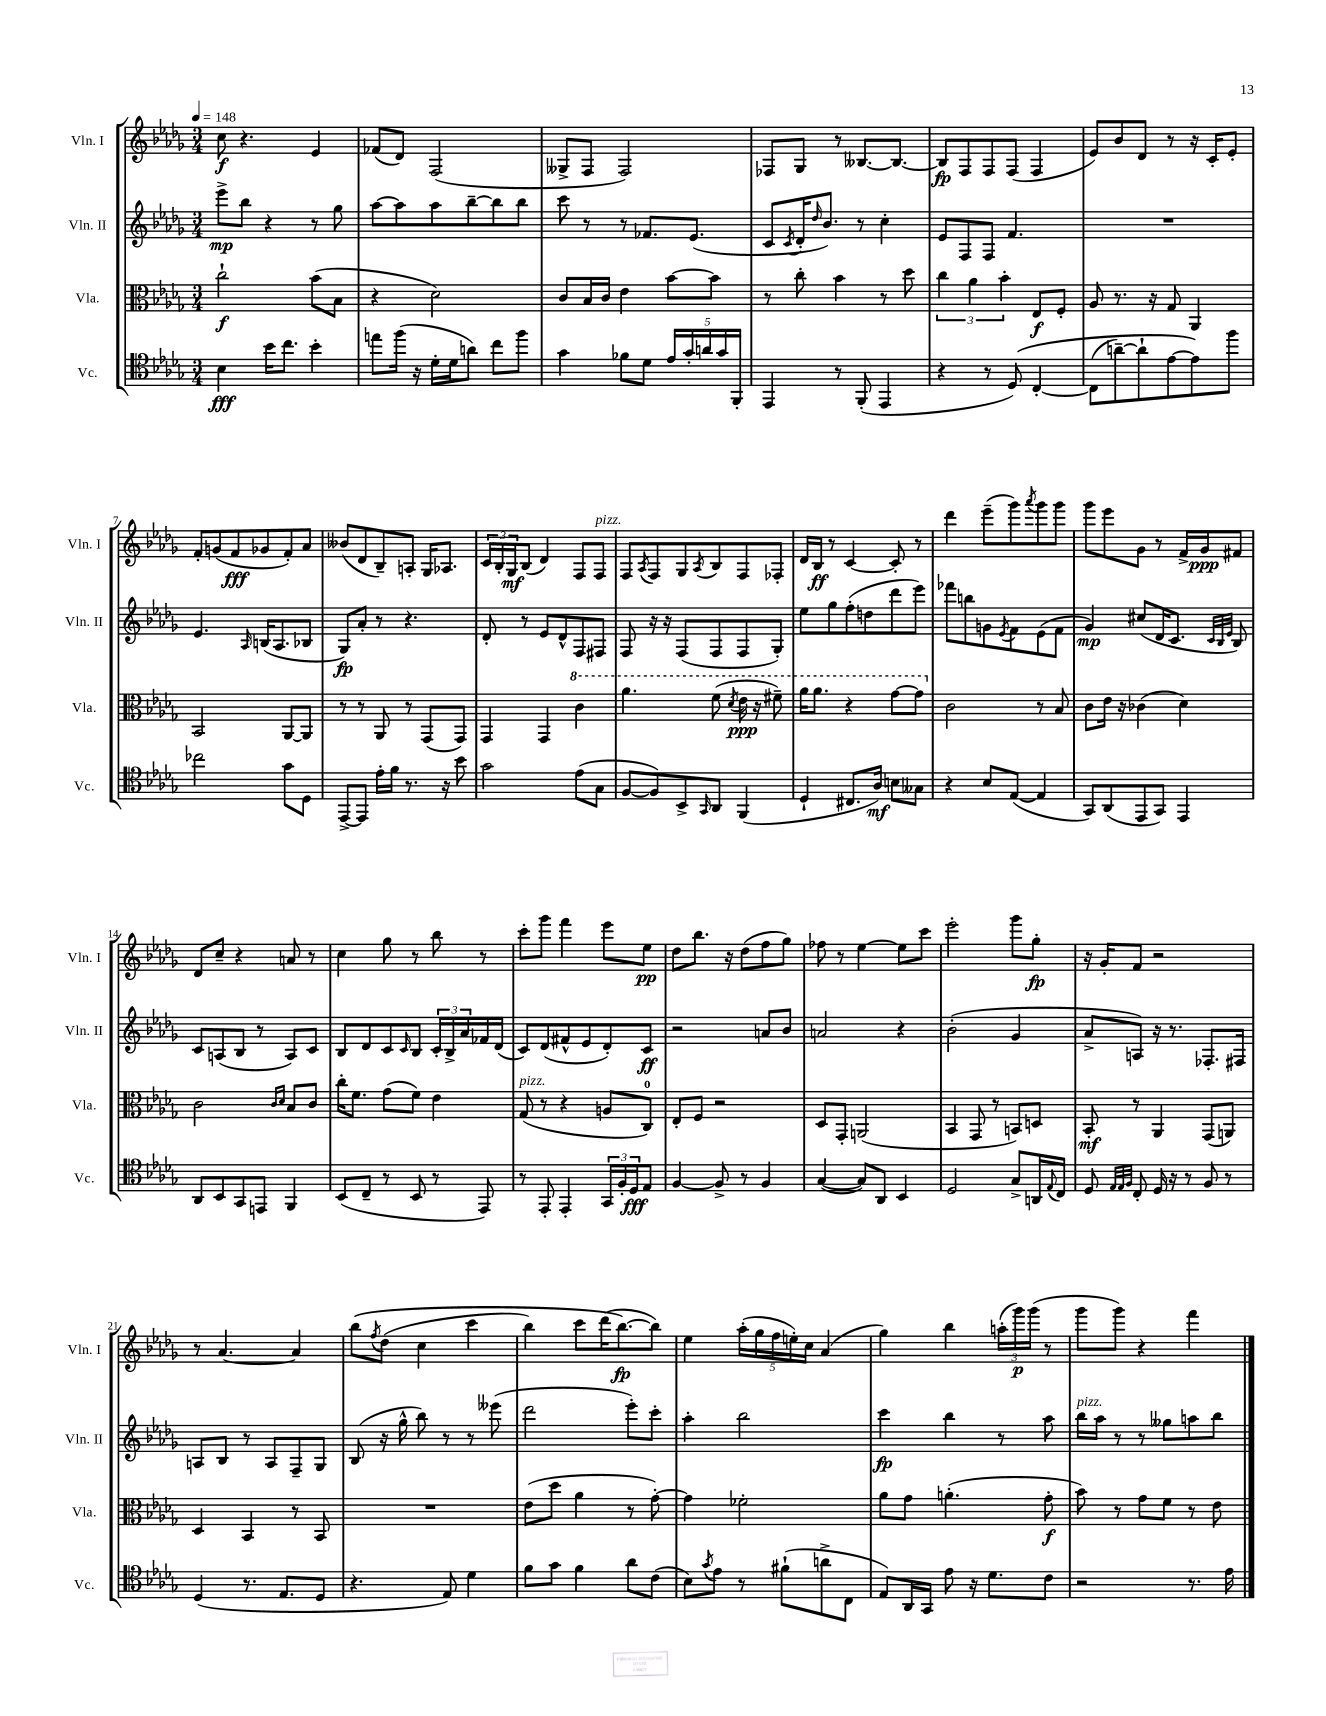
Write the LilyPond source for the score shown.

<<
\new StaffGroup <<
\new Staff = "s0" \with { instrumentName = "Vln. I" shortInstrumentName = "Vln. I" } {
    \clef treble \key des \major \numericTimeSignature \time 3/4 \tempo 4 = 148
    c''8\f r4. ees'4 |
    fes'8( des'8) f2( |
    geses8-> f8 f2) |
    fes8 ges8 r8 beses8.~ beses8.~ |
    beses8\fp f8 f8 f8( f4 |
    ees'8) bes'8 des'8 r8 r16 c'16-. ees'8-. |
    f'8-. g'8( f'8\fff ges'8 f'8-.) aes'8 |
    beses'8( des'8 bes8--) a8-. ges16 aes8. |
    \tuplet 3/2 { c'16 bes16-. ges16\mf } bes8( des'4) f8 f8^\markup { \italic "pizz." } |
    f8 \acciaccatura { aes8 } f8 ges8 \acciaccatura { aes8 } bes8 f8 fes8-. |
    des'16 bes16\ff r8 c'4~ c'8-. r8 |
    des'''4 ees'''8--( ges'''8) \acciaccatura { aes'''8 } ges'''8 ges'''8 |
    ges'''8 ees'''8 ges'8 r8 f'16-> ges'16\ppp fis'8 |
    des'8 c''8-- r4 a'8 r8 |
    c''4 ges''8 r8 bes''8 r8 |
    c'''8-. ges'''8 f'''4 ees'''8 ees''8\pp |
    des''8 bes''8. r16 des''8( f''8 ges''8) |
    fes''8 r8 ees''4~ ees''8 c'''8 |
    ees'''2-. ges'''8 ges''8-.\fp |
    r16 ges'16-. f'8 r2 |
    r8 aes'4.~ aes'4 |
    bes''8\( \acciaccatura { f''8 } des''8( c''4 c'''4 |
    bes''4) c'''8 des'''16( bes''8.~\fp\) bes''8) |
    ees''4 \tuplet 5/4 { aes''16-.( ges''16 f''16 e''16-.) c''16 } aes'4( |
    ges''4) bes''4 \tuplet 3/2 { a''16-.( ges'''16\p) ges'''16( } r8 |
    ges'''8 ges'''8) r4 f'''4 \bar "|." |
}
\new Staff = "s1" \with { instrumentName = "Vln. II" shortInstrumentName = "Vln. II" } {
    \clef treble \key des \major \numericTimeSignature \time 3/4
    ees'''8->\mp bes''8 r4 r8 ges''8 |
    aes''8~ aes''8 aes''8 bes''8~-- bes''8 bes''8 |
    c'''8 r8 r8 fes'8. ees'8.( |
    c'8 \acciaccatura { c'8 } des'16-. \grace { des''16 } bes'8.) r8 c''4-. |
    ees'8 f8 f8 f'4. |
    R2. |
    ees'4. \grace { aes16 } b16( aes8. bes8 |
    ges8\fp) aes'8-. r8 r4. |
    des'8-. r8 ees'8 des'8-^ f8 fis8 |
    f8 r16 r16 f8( f8 f8 ges8-.) |
    ees''8 ges''8 f''8-.( d''8 des'''8 ees'''8) |
    fes'''8 b''8 g'8 \acciaccatura { ees'8 } f'8 ees'8( f'8 |
    ges'4\mp) cis''8( des'16 c'8. \grace { c'32 bes32 ees'32 } bes8) |
    c'8 a8( bes8 r8 a8) c'8 |
    bes8 des'8 c'8 \grace { c'16 } bes8 \tuplet 3/2 { c'16-. bes16-> aes'16 } fes'16 des'16( |
    c'8) des'8( fis'8-^ ees'8 des'8-.) c'8\ff |
    r2 a'8 bes'8 |
    a'2 r4 |
    bes'2-.( ges'4 |
    aes'8-> a8) r16 r8. fes8.-. fis16 |
    a8 bes8 r8 a8 f8-- ges8 |
    bes8( r16 ges''16-^ bes''8) r8 r8 eeses'''8( |
    des'''2 ees'''8-.) c'''8-. |
    aes''4-. bes''2 |
    c'''4\fp bes''4 r8 aes''8 |
    bes''16^\markup { \italic "pizz." } aes''16 r8 r8 geses''8 a''8 bes''8 \bar "|." |
}
\new Staff = "s2" \with { instrumentName = "Vla." shortInstrumentName = "Vla." } {
    \clef alto \key des \major \numericTimeSignature \time 3/4
    c''2-!\f bes'8( bes8 |
    r4 des'2) |
    c'8 bes16 c'16 ees'4 bes'8~ bes'8 |
    r8 c''8-. bes'4 r8 des''8 |
    \tuplet 3/2 { c''4 aes'4 bes'4-. } ees8\f f8-. |
    aes8 r8. r16 ges8 aes,4 |
    bes,2 aes,8~ aes,8 |
    r8 r8 aes,8 r8 ges,8( ges,8) |
    ges,4 ges,4 \ottava #1 c''4 |
    aes''4. f''8( \acciaccatura { des''8 } ees''16\ppp r16 fis''8--) |
    aes''16 aes''8. r4 ges''8~ ges''8 \ottava #0 |
    c'2 r8 bes8 |
    c'8 ees'16 r16 ces'4( des'4) |
    c'2 \grace { c'16 des'16 } bes8 c'8 |
    c''16-. f'8. ges'8( f'8) ees'4 |
    ges8^\markup { \italic "pizz." }( r8 r4 a8 c8-0) |
    ees8-. f8 r2 |
    des8 ges,8-. a,2( |
    bes,4 ges,8 r8 b,8) d8 |
    bes,8-.\mf r8 aes,4 ges,8( a,8) |
    des4 bes,4 r8 bes,8 |
    R2. |
    ees'8( des''8 aes'4 r8 ges'8~-.) |
    ges'4 fes'2-. |
    aes'8 ges'8 a'4.-.( ges'8-.\f |
    bes'8) r8 ges'8 f'8 r8 ees'8 \bar "|." |
}
\new Staff = "s3" \with { instrumentName = "Vc." shortInstrumentName = "Vc." } {
    \clef tenor \key des \major \numericTimeSignature \time 3/4
    bes4\fff bes'16 c''8. bes'4-. |
    e''8 f''16( r16 des'16-. des'16 a'8) c''8 f''8 |
    ges'4 fes'8 des'8 \tuplet 5/4 { ees'16 ges'16-. a'16 ges'16 f,16-. } |
    ees,4 r8 f,8-.( ees,4 |
    r4 r8 des8)\( c4~-. |
    c8( a'8~--) a'8-! ees'8~ ees'8\) f''8 |
    ces''2 ges'8 des8 |
    ees,8~-> ees,8 ees'16-. f'16 r8. r16 bes'8 |
    ges'2 ees'8( ges8 |
    f8~ f8) bes,8-> \grace { ges,16 } aes,8 f,4( |
    des4-! cis8. aes16\mf) b8 geses8 |
    r4 bes8 ees8~( ees4 |
    ges,8) aes,8( ees,8 ges,8) ees,4 |
    aes,8 bes,8 ges,8 e,8 f,4 |
    bes,8( c8-- r8 bes,8 r8 ees,8) |
    r8 ees,8-. ees,4-. \tuplet 3/2 { ges,16 f16-. des16\fff } ees8 |
    f4~ f8-> r8 f4 |
    ges4~( ges8) aes,8 bes,4 |
    des2 ges8-> a,16 \appoggiatura { ees8 } c16 |
    des8 \grace { ees32 ees32 f32 } c8-. des16 r16 r8 f8 r8 |
    des4( r8. ees8. des8 |
    r4. ees8) des'4 |
    f'8 ges'8 f'4 aes'8 c'8( |
    bes8) \acciaccatura { ges'8 } ees'8 r8 fis'8-!( a'8-> c8 |
    ees8) aes,16 ges,16 ees'8 r16 des'8. c'8 |
    r2 r8. ees'16 \bar "|." |
}
>>
>>
